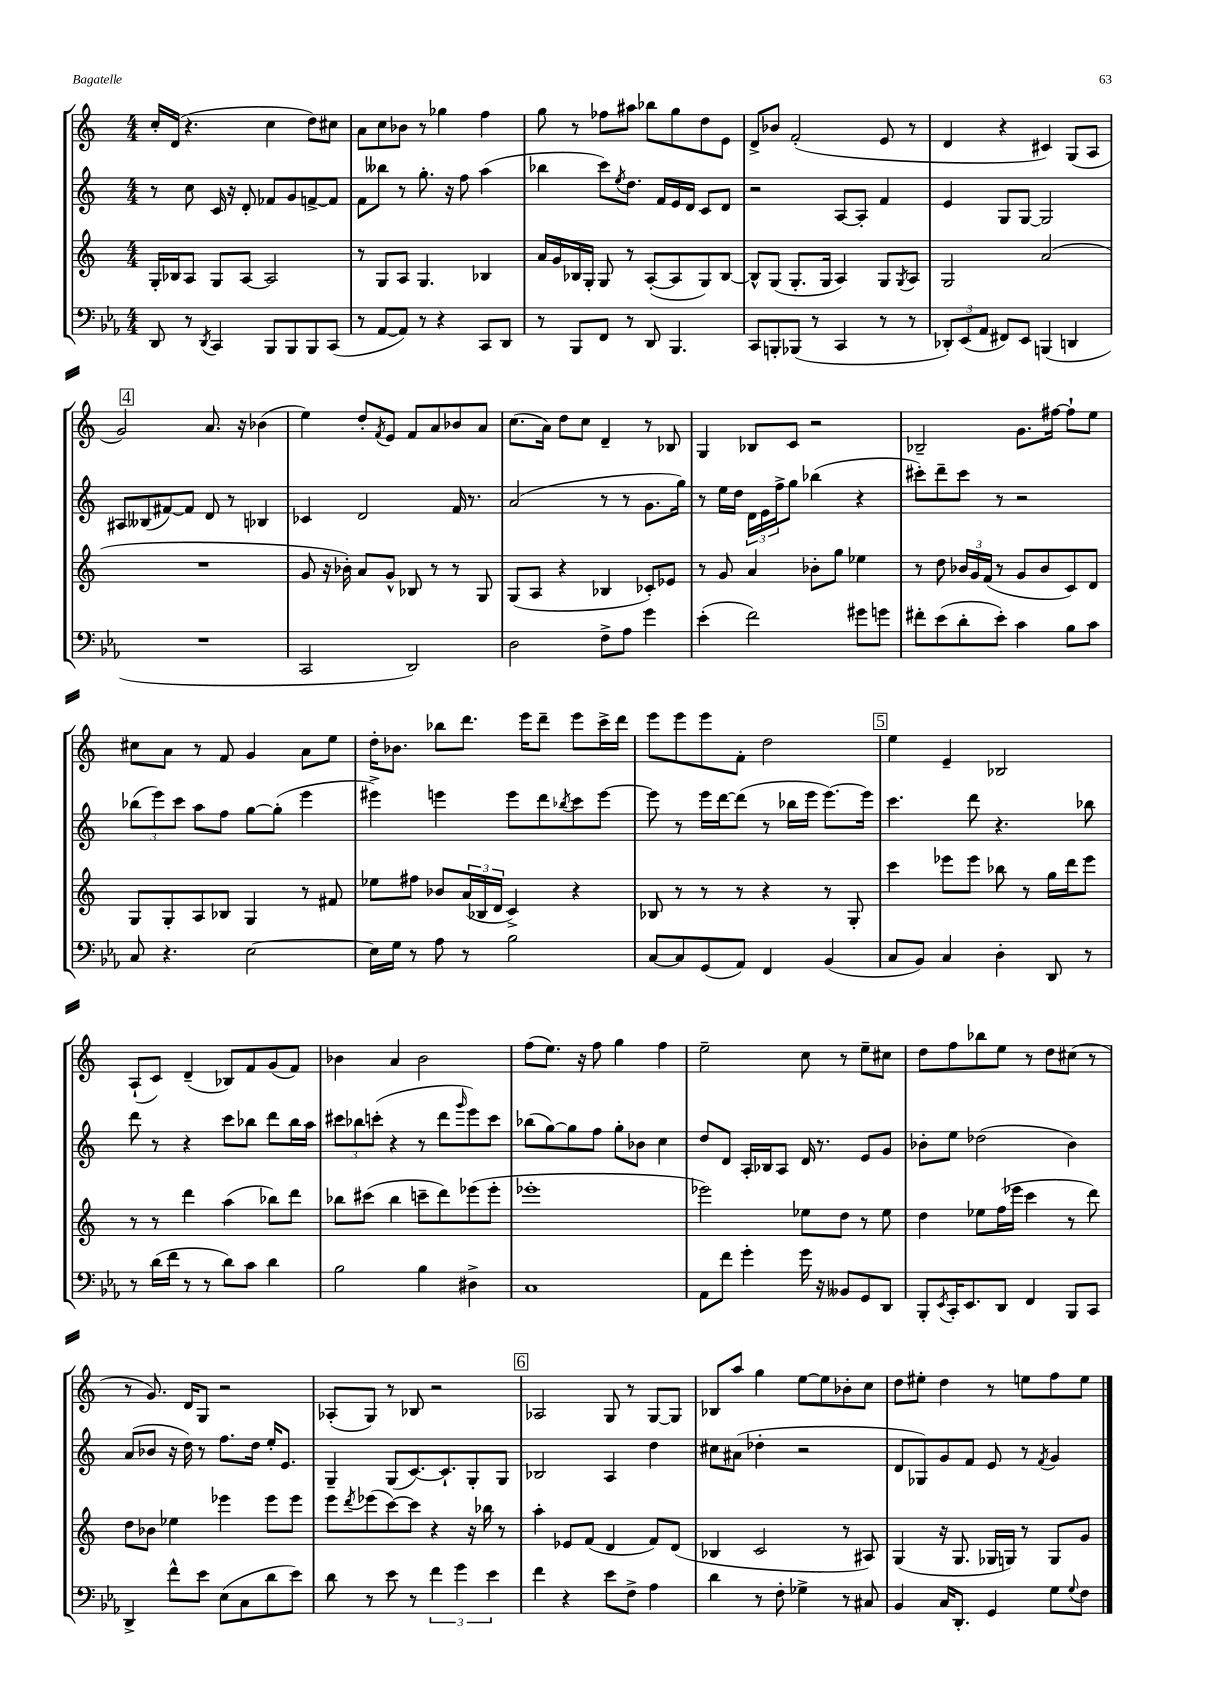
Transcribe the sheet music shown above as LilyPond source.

<<
\new StaffGroup <<
\new Staff = "s0" {
    \clef treble \key c \major \numericTimeSignature \time 4/4
    c''16-. d'16( r4. c''4 d''8) cis''8 |
    a'8 c''8 bes'8 r8 ges''4 f''4 |
    g''8 r8 fes''8 ais''8 bes''8 g''8 d''8 e'8 |
    d'8-> bes'8 f'2-.( e'8 r8 |
    d'4 r4 cis'4) g8( a8 |
    \mark \markup { \box "4" } g'2) a'8. r16 bes'4( |
    e''4) d''8-. \acciaccatura { f'8 } e'8 f'8 a'8 bes'8 a'8 |
    c''8.( a'16) d''8 c''8 d'4-- r8 bes8 |
    g4 bes8 c'8 r2 |
    bes2-- g'8. fis''16~ fis''8-! e''8 |
    cis''8 a'8 r8 f'8 g'4 a'8 e''8 |
    d''16-. bes'8. bes''8 d'''8. e'''16 d'''8-- e'''8 c'''16-> d'''16 |
    e'''8 e'''8 e'''8 f'8-. d''2 |
    \mark \markup { \box "5" } e''4 e'4-- bes2 |
    a8-!( c'8) d'4--( bes8) f'8 g'8( f'8) |
    bes'4 a'4 bes'2 |
    f''8( e''8.) r16 f''8 g''4 f''4 |
    e''2-- c''8 r8 e''8-- cis''8 |
    d''8 f''8 bes''8 e''8 r8 d''8 cis''8( r8 |
    r8 g'8.) d'16 g8 r2 |
    aes8-.( g8) r8 bes8 r2 |
    \mark \markup { \box "6" } aes2 g8 r8 g8~ g8 |
    bes8 a''8 g''4 e''8~ e''8 bes'8-. c''8 |
    d''8 eis''8-. d''4 r8 e''8 f''8 e''8 \bar "|." |
}
\new Staff = "s1" {
    \clef treble \key c \major \numericTimeSignature \time 4/4
    r8 c''8 c'16 r16 d'8-. fes'8 g'8 f'8~-> f'8 |
    f'8 beses''8 r8 g''8.-. r16 f''8 a''4( |
    bes''4 c'''8) \acciaccatura { e''8 } d''8. f'16 e'16 d'16 c'8 d'8 |
    r2 a8~ a8-. f'4 |
    e'4 g8 g8~ g2 |
    \mark \markup { \box "4" } ais8 beses8( fis'8~) fis'8 d'8 r8 bes4 |
    ces'4 d'2 f'16 r8. |
    a'2( r8 r8 g'8. g''16) |
    r8 e''16 d''16 \tuplet 3/2 { d'16 e'16 f''16-> } g''8 bes''4( r4 |
    cis'''8-.) d'''8-- cis'''8 r8 r2 |
    \tuplet 3/2 { bes''8( e'''8) c'''8 } a''8 f''8 g''8~ g''8-.( e'''4 |
    eis'''4->) e'''4 e'''8 d'''8 \acciaccatura { bes''8 } c'''8 e'''8~ |
    e'''8 r8 e'''16 d'''16~ d'''8( r8 bes''16 e'''16 e'''8.~) e'''16 |
    \mark \markup { \box "5" } c'''4. d'''8 r4. bes''8 |
    d'''8 r8 r4 c'''8 bes''8 d'''8 bes''16 a''16 |
    \tuplet 3/2 { cis'''8 bes''8 c'''8-.( } r4 r8 d'''8 \grace { g'''16 } e'''8) c'''8 |
    bes''8( g''8~) g''8 f''8 g''8-. bes'8 c''4 |
    d''8 d'8 a16-. bes16 a8 d'16 r8. e'8 g'8 |
    bes'8-. e''8 des''2( bes'4) |
    a'8( bes'8 r16 d''16) r8 f''8. d''16 e''16-. e'8. |
    g4-- g8( c'8.~) c'8.-! g8-. g8 |
    \mark \markup { \box "6" } bes2 a4 d''4 |
    cis''8 ais'8( des''4-. r2 |
    d'8 ges8) g'8 f'8 e'8 r8 \acciaccatura { f'8 } g'4 \bar "|." |
}
\new Staff = "s2" {
    \clef treble \key c \major \numericTimeSignature \time 4/4
    g16-. bes16 a8 g8 a8~ a2 |
    r8 g8 a8 g4. bes4 |
    a'16 g'16 bes16 g16-. g8 r8 a8~-.( a8 g8) bes8~ |
    bes8-^ g8( g8.-. g16 a4) g8 \acciaccatura { g8 } a8 |
    g2 a'2( |
    \mark \markup { \box "4" } R1 |
    g'8 r16 bes'16-.) a'8 g'8-^ bes8 r8 r8 g8 |
    g8( a8 r4 bes4 ces'8-.) ees'8 |
    r8 g'8 a'4 bes'8-. g''8 ees''4 |
    r8 d''8 \tuplet 3/2 { bes'16 g'16 f'16( } r8 g'8 bes'8 c'8) d'8 |
    g8 g8-. a8 bes8 g4 r8 fis'8 |
    ees''8 fis''8 bes'8 \tuplet 3/2 { a'16( bes16 d'16 } c'4->) r4 |
    bes8 r8 r8 r8 r4 r8 g8-. |
    \mark \markup { \box "5" } c'''4 ees'''8 ees'''8 bes''8 r8 g''16 d'''16 ees'''8 |
    r8 r8 d'''4 a''4( bes''8) d'''8 |
    bes''8 cis'''8( bes''4 c'''8-- d'''8) ees'''8( ees'''8-. |
    ees'''1-. |
    ees'''2) ees''8 d''8 r8 ees''8 |
    d''4 ees''8 f''16( ees'''16 c'''4 r8 d'''8) |
    d''8 bes'8 ees''4 ees'''4 ees'''8 ees'''8 |
    e'''8 \acciaccatura { d'''8 } ees'''8( c'''8~) c'''8 r4 r16 bes''16 r8 |
    \mark \markup { \box "6" } a''4-. ees'8 f'8( d'4 f'8) d'8( |
    bes4 c'2 r8 ais8) |
    g4( r16 g8. ges16 g16) r8 g8 g'8 \bar "|." |
}
\new Staff = "s3" {
    \clef bass \key ees \major \numericTimeSignature \time 4/4
    d,8 r8 \acciaccatura { d,8 } c,4 bes,,8 bes,,8 bes,,8 c,8( |
    r8 aes,8~ aes,8) r8 r4 c,8 d,8 |
    r8 bes,,8 f,8 r8 d,8 bes,,4. |
    c,8 b,,8-. bes,,8( r8 c,4 r8 r8 |
    \tuplet 3/2 { des,8-.) ees,8( aes,8 } fis,8) ees,8 b,,4( d,4 |
    \mark \markup { \box "4" } R1 |
    c,2 d,2) |
    d2 f8-> aes8 g'4 |
    ees'4-.( f'2) gis'8 g'8 |
    fis'8-. ees'8( d'8-. ees'8-.) c'4 bes8 c'8 |
    c8 r4. ees2~ |
    ees16 g16 r8 aes8 r8 bes2 |
    c8~ c8 g,8( aes,8) f,4 bes,4( |
    \mark \markup { \box "5" } c8 bes,8) c4 d4-. d,8 r8 |
    r8 d'16( f'16 r8 r8 d'8) c'8 d'4 |
    bes2 bes4 dis4-> |
    c1 |
    aes,8 f'8 g'4-. g'16 r16 beses,8 g,8 d,8 |
    bes,,8-. \acciaccatura { ees,8 } c,16-. ees,8. d,8 f,4 bes,,8 c,8 |
    d,4-> f'8-^ ees'8 ees8( c8 d'8 ees'8) |
    d'8 r8 ees'8 r8 \tuplet 3/2 { f'4 g'4 ees'4 } |
    \mark \markup { \box "6" } f'4 r4 ees'8 f8-> aes4 |
    d'4 r8 f8-. ges4-> r8 cis8 |
    bes,4 c16 d,8.-. g,4 g8 \appoggiatura { g8 } f8 \bar "|." |
}
>>
>>
\layout { \context { \Score \remove "Bar_number_engraver" } }
